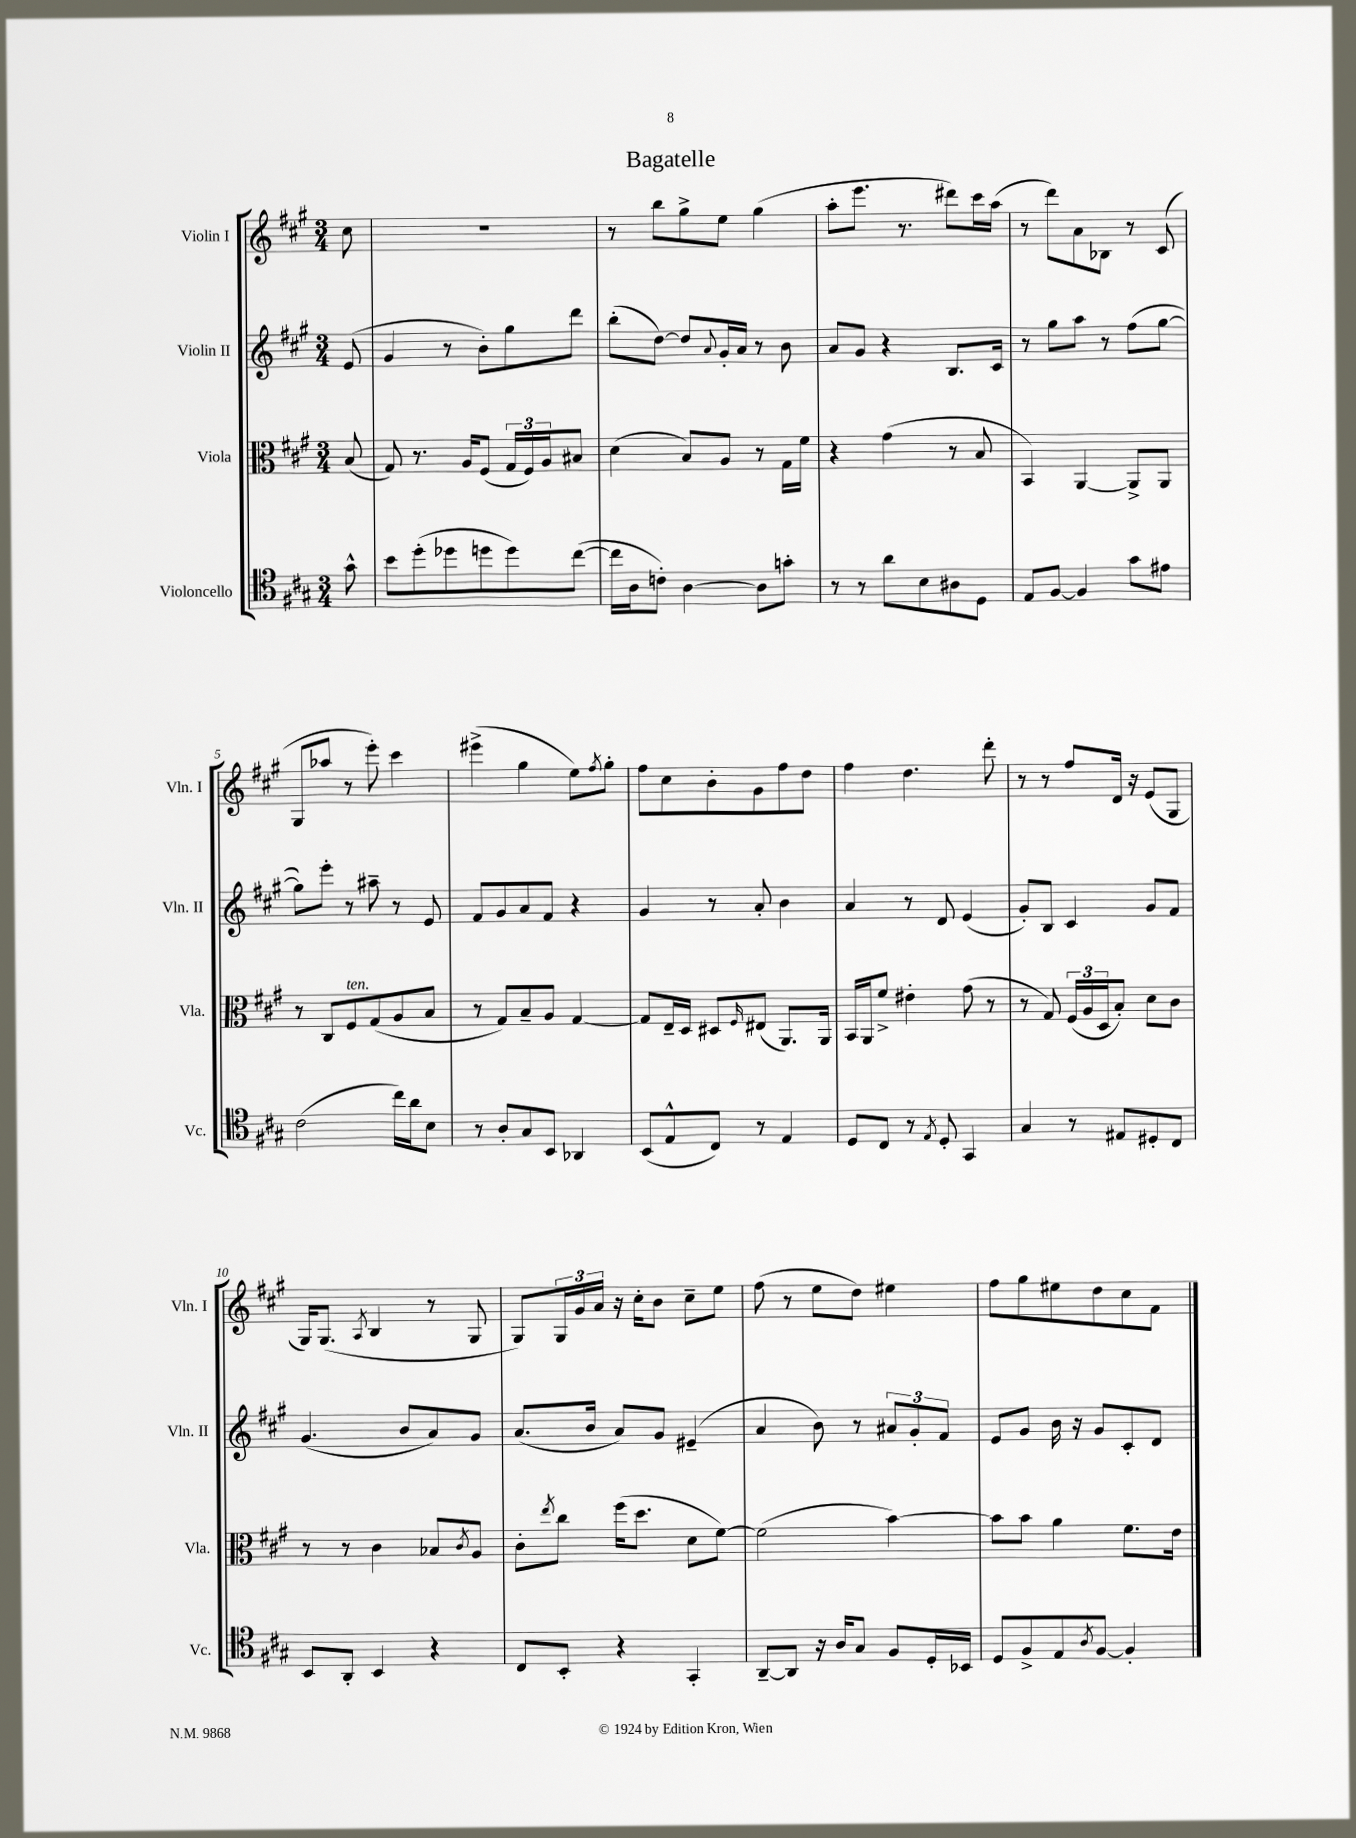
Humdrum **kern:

**kern	**kern	**kern	**kern
*part4	*part3	*part2	*part1
*staff4	*staff3	*staff2	*staff1
*I"Violoncello	*I"Viola	*I"Violin II	*I"Violin I
*I'Vc.	*I'Vla.	*I'Vln. II	*I'Vln. I
*clefC4	*clefC3	*clefG2	*clefG2
*k[f#c#g#]	*k[f#c#g#]	*k[f#c#g#]	*k[f#c#g#]
*M3/4	*M3/4	*M3/4	*M3/4
=	=	=	=
8g#^^\	(8B/	(8e/	8cc#\
=1	=1	=1	=1
8b\L	8G#/)	4g#/	2.r
(8dd'\	8.r	.	.
8dd-X\	.	8r	.
.	16A/KL	.	.
8ddn\	(8F#/J	8b'\L)	.
8dd\)	24G#/LL	8gg#\	.
.	24F#/)	.	.
.	24A/J	.	.
([8cc#\J	8B#X/J	8ddd\J	.
=2	=2	=2	=2
16cc#\LL]	(4d\	(8bb'\L	8r
16A\J	.	.	.
8cn'\J)	.	[8dd\J)	8bb\L
[4A\	8B/L)	8dd/L]	8gg#^\
.	.	8qqa/	.
.	8A/J	16g#'/L	8ee\J
.	.	16a/JJ	.
8A\L]	8r	8r	(4gg#\
8gn'\J	16G#\LL	8b\	.
.	16f#\JJ	.	.
=3	=3	=3	=3
8r	4r	8a/L	8aa'\L
8r	.	8g#/J	8.eee\J
8a\L	(4g#\	4r	.
.	.	.	8.r
8B\	.	.	.
8A#X\	8r	8.B/L	8ddd#X\L)
8D\J	8B/	.	16ccc#\L
.	.	16c#/Jk	(16aa\JJ
=4	=4	=4	=4
8E/L	4BB/)	8r	8r
[8F#/J	.	8gg#\L	8ddd\L)
4F#/]	[4AA/	8aa\J	8a\
.	.	8r	8B-X\J
8g#\L	8AA^/L]	(8ff#\L	8r
8e#X\J	8AA/J	[8gg#\J	(8c#/
!!LO:LB:g=z
=5	=5	=5	=5
(2c#\	8r	8gg#\L])	8G#/L
.	8C#/L	8eee'\J	8aa-X/J
!	!LO:TX:a:i:t=ten.	!	!
.	8F#/	8r	8r
.	(8G#/	8aa#X~\	8eee'\)
16cc#\LL)	8A/	8r	4ccc#\
16a\J	.	.	.
8B\J	8B/J	8e/	.
=6	=6	=6	=6
8r	8r	8f#/L	(4eee#X^\
8A'/L	8G#/L)	8g#/	.
8G#/	8B~/	8a/	4gg#\
8BB/J	8A/J	8f#/J	.
4AA-X/	[4G#/	4r	8ee\L)
.	.	.	8qff#/
.	.	.	8gg#'\J
=7	=7	=7	=7
(8BB/L	8G#/L]	4g#/	8ff#\L
8E^^/	16E~/L	.	8cc#\
.	16D/JJ	.	.
8C#/J)	8D#X/L	8r	8b'\
.	16qqF#/	.	.
8r	(8E#X/J	8a'/	8g#\
4E/	8.AA/L)	4b\	8ff#\
.	.	.	8dd\J
.	16AA/Jk	.	.
=8	=8	=8	=8
8D/L	16BB/LL	4a/	4ff#\
.	16AA/J	.	.
8C#/J	8f#^/J	.	.
8r	4e#X'\	8r	4.dd\
8qE/	.	.	.
8D'/	.	8d/	.
4GG#/	(8g#\	(4e/	.
.	8r	.	8ddd'\
=9	=9	=9	=9
4G#/	8r	8g#'/L)	8r
.	8G#/)	8B/J	8r
8r	(24F#/LL	4c#/	8ff#/L
.	24A/	.	.
.	24D/J	.	.
8E#X/L	8B'/J)	.	16d/Jk
.	.	.	16r
8D#X'/	8d\L	8g#/L	(8e/L
8C#/J	8c#\J	8f#/J	8G#/J
!!LO:LB:g=z
=10	=10	=10	=10
8BB/L	8r	(4.g#/	16G#/KL)
.	.	.	(8.G#/J
8AA'/J	8r	.	.
.	.	.	8qA/
4BB/	4c#\	.	4B/
.	.	8b/L	.
4r	8B-X/L	8a/)	8r
.	8qc#/	.	.
.	8A/J	8g#/J	8G#/
=11	=11	=11	=11
8C#/L	8c#'\L	(8.a/L	8G#/L)
.	8qee/	.	.
8BB'/J	8cc#\J	.	24G#/L
.	.	.	24g#/
.	.	16b/Jk	.
.	.	.	24a/JJ
4r	(16ff#\KL	8a/L)	16r
.	8.dd\J	.	16cc#'\KL
.	.	8g#/J	8b\J
4GG#'/	8d\L	(4e#X~/	8cc#~\L
.	[8f#\J)	.	8ee\J
=12	=12	=12	=12
[8AA~/L	(2f#\]	4a/	(8ff#\
8AA/J]	.	.	8r
16r	.	8b\)	8ee\L
16A/KL	.	.	.
8G#/J	.	8r	8dd\J)
8F#/L	[4b\)	12a#X/L	4ee#X\
.	.	12g#'/	.
16D'/L	.	.	.
.	.	12f#/J	.
16BB-X/JJ	.	.	.
=13	=13	=13	=13
8D/L	8b\L]	8e/L	8ff#\L
8F#^/	8b\J	8g#/J	8gg#\
8E/	4a\	16b\	8ee#X\
.	.	16r	.
8qA/	.	.	.
[8F#/J	.	8g#/L	8dd\
4F#'/]	8.f#\L	8c#'/	8cc#\
.	.	8d/J	8f#\J
.	16e\Jk	.	.
==	==	==	==
*-	*-	*-	*-
